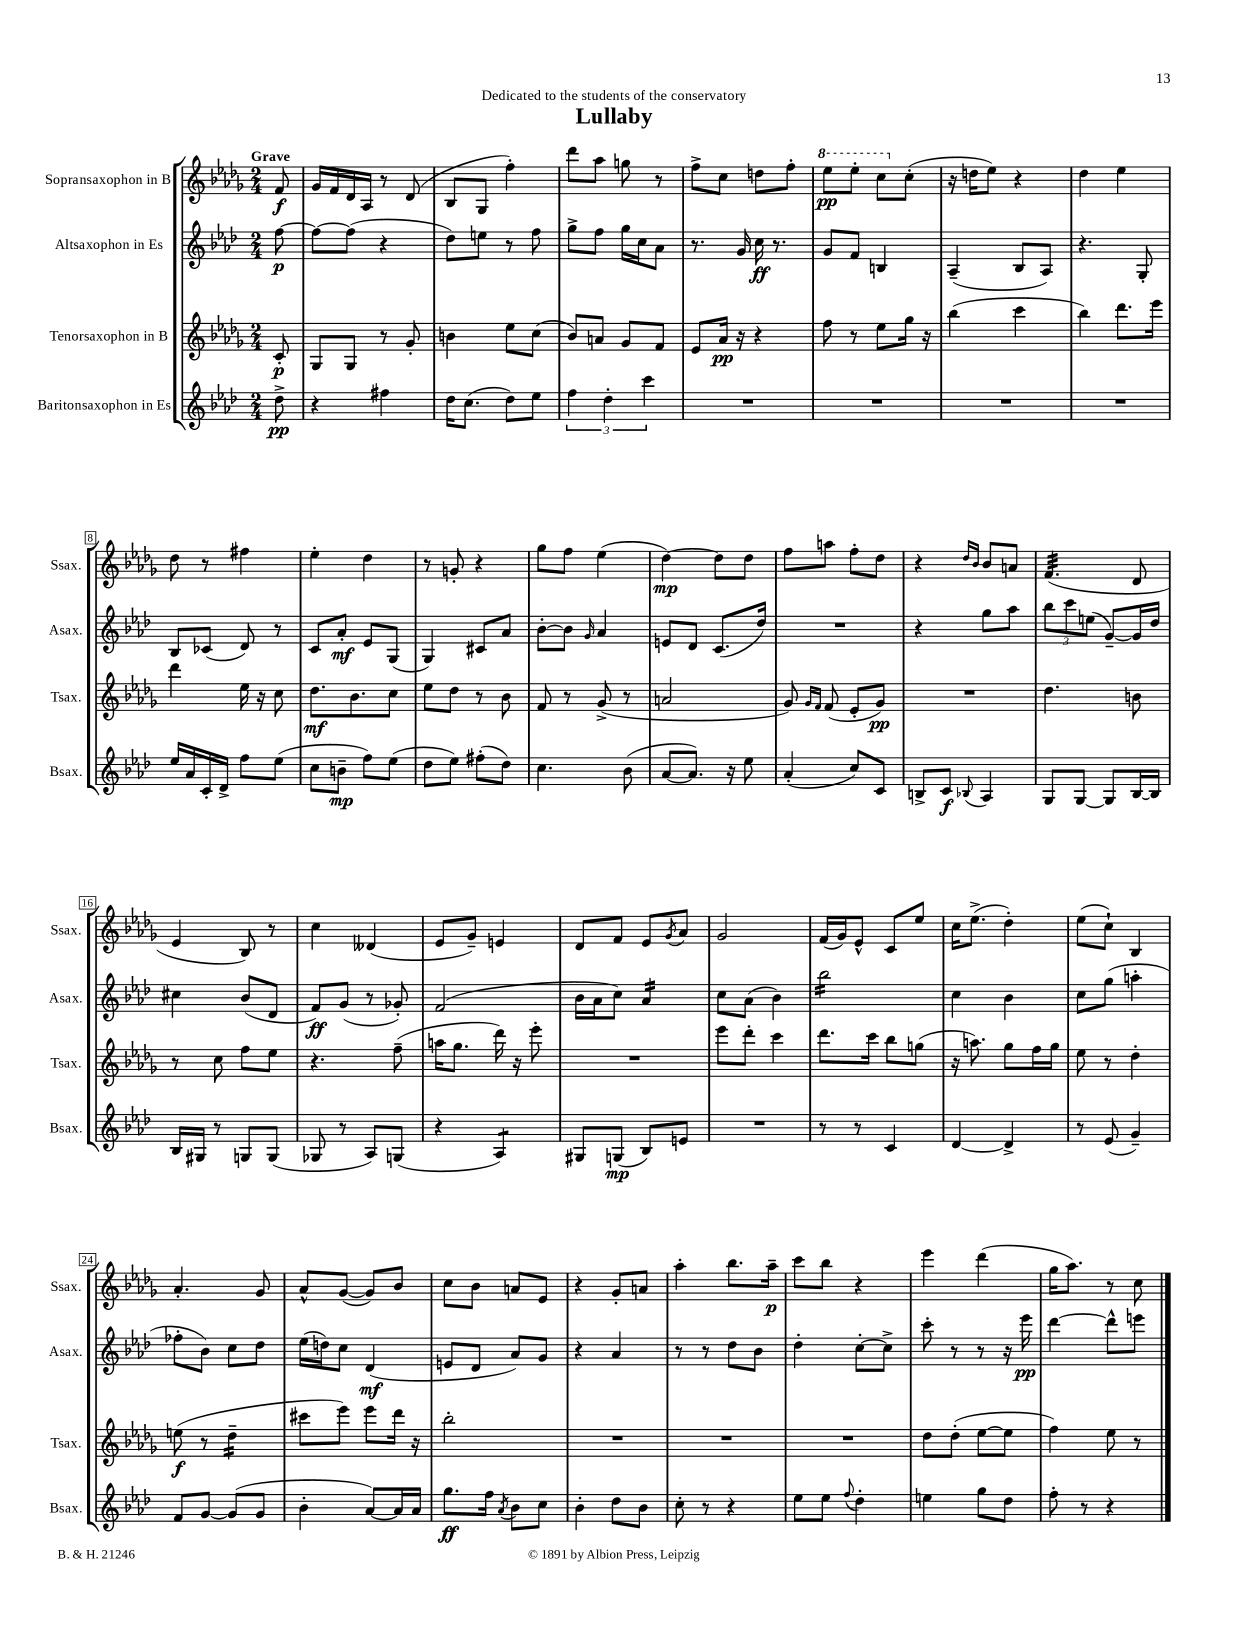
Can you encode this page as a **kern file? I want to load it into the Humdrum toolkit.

**kern	**kern	**kern	**kern
*staff4	*staff3	*staff2	*staff1
*clefG2	*clefG2	*clefG2	*clefG2
*k[b-e-a-d-]	*k[b-e-a-d-g-]	*k[b-e-a-d-]	*k[b-e-a-d-g-]
*M2/4	*M2/4	*M2/4	*M2/4
8dd-^\	8c'/	[8ff\	8f/
=	=	=	=
4r	8G-/L	8ff\_L	16g-/LL
.	.	.	16f/
.	8G-/J	(8ff\]J	16d-/
.	.	.	16A-/JJ
4ff#\	8r	4r	8r
.	8g-'/	.	(8d-/
=	=	=	=
16dd-\LK	4b\	8dd-\L)	8B-/L
(8.cc\J	.	.	.
.	.	8ee\J	8G-/J
8dd-\L)	8ee-\L	8r	4ff'\)
8ee-\J	(8cc\J	8ff\	.
=	=	=	=
6ff\	8b-/L)	8gg^\L	8ddd-\L
.	8a/J	8ff\J	8aa-\J
6dd-'\	.	.	.
.	8g-/L	16gg\LL	8gg\
.	.	16cc\J	.
6ccc\	.	.	.
.	8f/J	8a-\J	8r
=	=	=	=
2r	8e-/L	8.r	8ff^\L
.	16a-/Jk	.	8cc\J
.	16r	16g/	.
.	4r	16cc\	8dd\L
.	.	8.r	.
.	.	.	8ff'\J
=	=	=	=
2r	8ff\	8g/L	8eee-\L
.	8r	8f/J	8eee-'\J
.	8ee-\L	4B/	8ccc\L
.	16gg-\Jk	.	(8cc'\J
.	16r	.	.
=	=	=	=
2r	(4bb-\	(4A-~/	16r
.	.	.	16dd\LK
.	.	.	8ee-\J)
.	4ccc\	8B-/L	4r
.	.	8A-/J)	.
=	=	=	=
2r	4bb-\)	4.r	4dd-\
.	8.ddd-\L	.	4ee-\
.	.	8G'/	.
.	16eee-\Jk	.	.
=	=	=	=
16ee-/LL	4ddd-\	8B-/L	8dd-\
16a-/	.	.	.
16c'/	.	(8c-/J	8r
16d-^/JJ	.	.	.
8ff\L	16ee-\	8d-/)	4ff#\
.	16r	.	.
(8ee-\J	8cc\	8r	.
=	=	=	=
8cc\L	8.dd-\L	8c/L	4ee-'\
8b~\J	.	8a-'/J	.
.	8.b-\	.	.
8ff\L)	.	8e-/L	4dd-\
(8ee-\J	8cc\J	(8G/J	.
=	=	=	=
8dd-\L	8ee-\L	4G/)	8r
8ee-\J)	8dd-\J	.	8g'/
(8ff#'\L	8r	8c#/L	4r
8dd-\J)	8b-\	8a-/J	.
=	=	=	=
4.cc\	8f/	[8b-'\L	8gg-\L
.	8r	8b-\]J	8ff\J
.	.	16qqg/	.
.	(8g-^/	4a-/	(4ee-\
(8b-\	8r	.	.
=	=	=	=
[8a-/L	2a/	8e/L	[4dd-\)
8.a-/]J)	.	8d-/J	.
.	.	(8.c/L	8dd-\]L
16r	.	.	.
8ee-\	.	.	8dd-\J
.	.	16dd-/Jk)	.
=	=	=	=
(4a-'/	8g-/)	2r	8ff\L
.	16qqg-/LL	.	.
.	16qqf/JJ	.	.
.	(8f/	.	8aa\J
8cc/L)	8e-'/L	.	8ff'\L
8c/J	8g-/J)	.	8dd-\J
=	=	=	=
8B^/L	2r	4r	4r
8c/J	.	.	.
.	.	.	16qqdd-/LL
8qqB-/	.	.	16qqb-/JJ
4A-/	.	8gg\L	8b-/L
.	.	8aa-\J	8a/J
=	=	=	=
8G/L	4.dd-\	12bb-\L	(4.f/
.	.	12ccc\	.
[8G/J	.	.	.
.	.	(12ee\J	.
8G/]L	.	[8g~/L)	.
[16B-/L	8b\	16g/]L	8d-/
16B-/]JJ	.	16dd-/JJ	.
=	=	=	=
16B-/LL	8r	4cc#\	4e-/
16G#/JJ	.	.	.
8r	8cc\	.	.
8G/L	8ff\L	(8b-/L	8B-/)
(8G/J	8ee-\J	8d-/J	8r
=	=	=	=
8G-/	4.r	8f/L)	4cc\
8r	.	(8g/J	.
8A-/L)	.	8r	(4d--/
(8G/J	(8ff~\	8g-'/)	.
=	=	=	=
4r	16aa\LK	(2f/	8e-/L
.	8.gg-\J	.	.
.	.	.	8g-~/J)
4A-/)	16ddd-\)	.	4e/
.	16r	.	.
.	8eee-'\	.	.
=	=	=	=
8G#/L	2r	16b-\LL	8d-/L
.	.	16a-\J	.
(8G/J	.	8cc\J)	8f/J
8B-/L)	.	4a-/	8e-/L
.	.	.	8qg-/
8e/J	.	.	8a-/J
=	=	=	=
2r	8eee-\L	8cc\L	2g-/
.	8ddd-'\J	(8a-\J	.
.	4ccc\	4b-\)	.
=	=	=	=
8r	8.ddd-\L	2bb-\	(16f/LL
.	.	.	16g-/J)
8r	.	.	8e-^^/J
.	16ccc\Jk	.	.
4c/	8bb-\L	.	8c/L
.	(8gg\J	.	8ee-/J
=	=	=	=
[4d-/	16r	4cc\	16cc\LK
.	8.aa\)	.	(8.ee-^\J
4d-^/]	8gg-\L	4b-\	4dd-'\)
.	16ff\L	.	.
.	16gg-\JJ	.	.
=	=	=	=
8r	8ee-\	8cc\L	(8ee-\L
(8e-/	8r	(8gg\J	8cc`\J)
4g~/)	4dd-'\	4aa'\	4B-/
=	=	=	=
8f/L	(8ee\	8ff-'\L	4.a-'/
[8g/J	8r	8b-\J)	.
(8g/]L	4dd-~\	8cc\L	.
8g/J	.	8dd-\J	8g-/
=	=	=	=
4b-'\	8ccc#\L	(16ee-\LL	8a-^^/L
.	.	16dd\J)	.
.	8eee-\J)	8cc\J	([8g-/J
[8a-/L)	8eee-\L	(4d-/	8g-/]L)
16a-/]L	16ddd-\Jk	.	8b-/J
16a-/JJ	16r	.	.
=	=	=	=
8.gg\L	2bb-'\	8e/L	8cc\L
.	.	8d-/J	8b-\J
16ff\Jk	.	.	.
8qa-/	.	.	.
8b-\L	.	8a-/L)	8a/L
8cc\J	.	8g/J	8e-/J
=	=	=	=
4b-'\	2r	4r	4r
8dd-\L	.	4a-/	8g-'/L
8b-\J	.	.	8a/J
=	=	=	=
8cc'\	2r	8r	4aa-'\
8r	.	8r	.
4r	.	8dd-\L	8.bb-\L
.	.	8b-\J	.
.	.	.	16aa-~\Jk
=	=	=	=
8ee-\L	2r	4dd-'\	8ccc\L
8ee-\J	.	.	8bb-\J
8qqff/	.	.	.
4dd-'\	.	[8cc'\L	4r
.	.	8cc^\]J	.
=	=	=	=
4ee\	8dd-\L	8ccc'\	4eee-\
.	(8dd-'\J	8r	.
8gg\L	[8ee-\L	8r	(4ddd-\
8dd-\J	8ee-\]J	16r	.
.	.	16eee-\	.
=	=	=	=
8ff'\	4ff\)	[4ddd-\	16gg-\LK
.	.	.	8.aa-\J)
8r	.	.	.
4r	8ee-\	8ddd-^^\]L	8r
.	8r	8eee\J	8cc\
==	==	==	==
*-	*-	*-	*-
